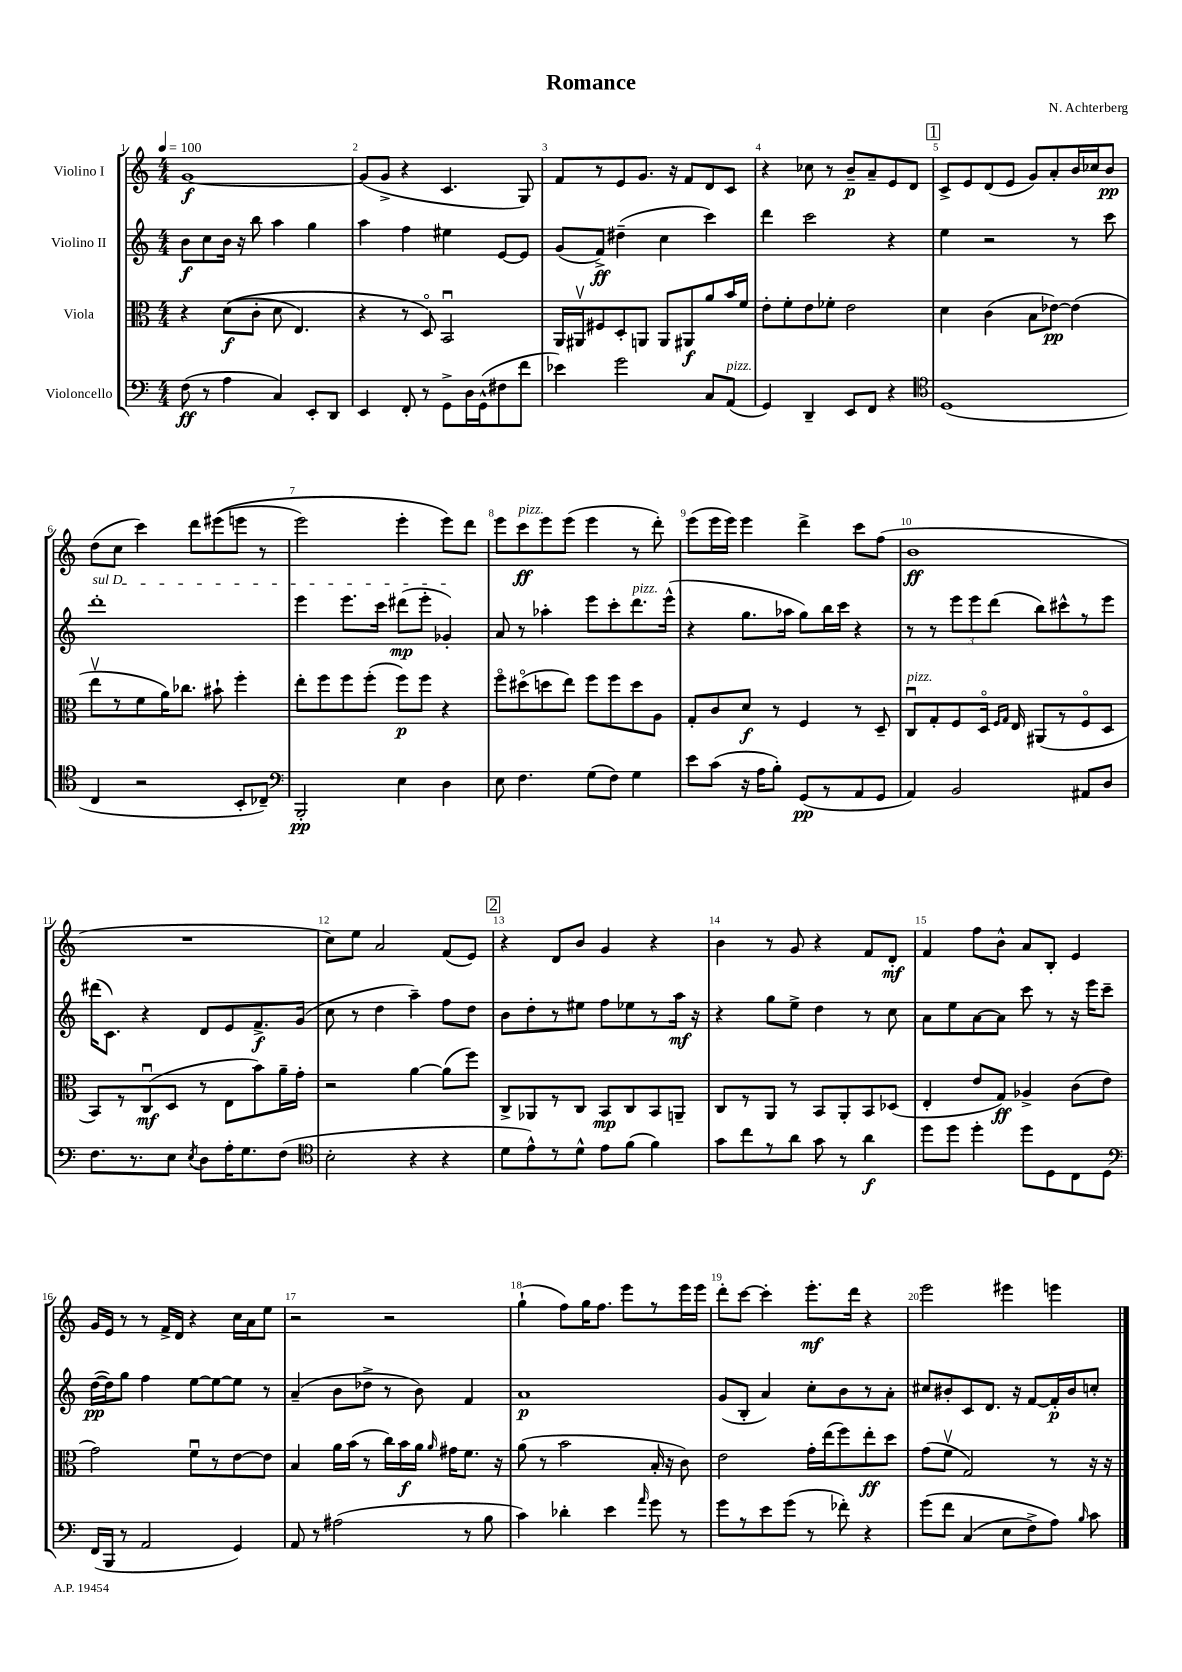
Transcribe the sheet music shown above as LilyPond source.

\header { title = "Romance" composer = "N. Achterberg" }
<<
\new StaffGroup <<
\new Staff = "s0" \with { instrumentName = "Violino I" } {
    \clef treble \key c \major \numericTimeSignature \time 4/4 \tempo 4 = 100
    \autoBeamOff g'1~\f |
    g'8[( g'8]-> r4 c'4. g8) |
    f'8[ r8 e'8 g'8.] r16 f'8[ d'8 c'8] |
    r4 ces''8 r8 b'8[--\p a'8-- e'8 d'8] |
    \mark \markup { \box "1" } c'8[-> e'8 d'8( e'8] g'8[) a'8-. b'16 ces''16 b'8]\pp |
    d''8[( c''8] c'''4) d'''8[ eis'''8(\( e'''8] r8 |
    e'''2) e'''4-. e'''8[\) d'''8] |
    e'''8[ c'''8\ff^\markup { \italic "pizz." } e'''8 e'''8]( e'''4 r8 d'''8-.) |
    e'''8[( e'''16 e'''16]) e'''4 d'''4-> c'''8[ f''8]( |
    b'1\ff |
    R1 |
    c''8[) e''8] a'2 f'8[( e'8]) |
    \mark \markup { \box "2" } r4 d'8[ b'8] g'4 r4 |
    b'4 r8 g'8 r4 f'8[ d'8]-.\mf |
    f'4 f''8[ b'8]-^ a'8[ b8]-. e'4 |
    g'16[ e'16] r8 r8 f'16[-> d'16] r4 c''16[ a'16 e''8] |
    r2 r2 |
    g''4-!( f''8[) g''16 f''8.] e'''8[ r8 e'''16 e'''16] |
    d'''8[-. c'''8]~ c'''4-. e'''8.[-.\mf d'''16] r4 |
    e'''2 eis'''4 e'''4 \bar "|." |
}
\new Staff = "s1" \with { instrumentName = "Violino II" } {
    \clef treble \key c \major \numericTimeSignature \time 4/4
    \autoBeamOff b'8[\f c''8 b'16] r16 b''8 a''4 g''4 |
    a''4 f''4 eis''4 e'8[~ e'8] |
    g'8[( f'8]->\ff) dis''4--( c''4 c'''4) |
    d'''4 c'''2 r4 |
    \mark \markup { \box "1" } e''4 r2 r8 c'''8 |
    \once \override TextSpanner.bound-details.left.text = \markup { \italic "sul D" } d'''1-.\startTextSpan |
    e'''4 e'''8.[ c'''16] dis'''8[\mp( e'''8]-. ges'4-.\stopTextSpan) |
    a'8 r8 aes''4-. e'''8[ c'''8-. d'''8.^\markup { \italic "pizz." } e'''16]-^( |
    r4 g''8.[ aes''16] g''8[) b''16 c'''16] r4 |
    r8 r8 \tuplet 3/2 { e'''8[ e'''8 d'''8]( } b''8[) cis'''8-^ r8 e'''8] |
    dis'''16[( c'8.]) r4 d'8[ e'8 f'8.->\f g'16]( |
    c''8 r8 d''4 a''4--) f''8[ d''8] |
    \mark \markup { \box "2" } b'8[ d''8-. r8 eis''8] f''8[ ees''8 r8 a''16]\mf r16 |
    r4 g''8[ e''8]-> d''4 r8 c''8 |
    a'8[ e''8 a'8~ a'8] c'''8 r8 r16 e'''16[ c'''8]-- |
    d''16[~\pp( d''16) g''8] f''4 e''8[~ e''8~ e''8] r8 |
    a'4--( b'8[ des''8]-> r8 b'8) f'4 |
    a'1\p |
    g'8[( b8]-. a'4) c''8[-. b'8 r8 a'8]-. |
    cis''8[ bis'8-. c'8 d'8.] r16 f'8[~ f'16-.\p bis'16 c''8]-. \bar "|." |
}
\new Staff = "s2" \with { instrumentName = "Viola" } {
    \clef alto \key c \major \numericTimeSignature \time 4/4
    \autoBeamOff r4 d'8[\f(\( c'8]-. d'8 e4.) |
    r4 r8 d8\flageolet\) b,2\downbow |
    a,16[ ais,16\upbow fis8 d8-. a,8] a,8[ ais,8\f a'8 b'16 f'16] |
    e'8[-. f'8-. e'8 fes'8]-. e'2 |
    \mark \markup { \box "1" } d'4 c'4( b8[ ees'8]~\pp) ees'4( |
    e''8[\upbow r8 f'8 a'16) ces''8.] bis'8-! f''4-. |
    e''8[-. f''8 f''8 f''8]-.( f''8[\p) f''8] r4 |
    f''8[\flageolet dis''8\flageolet( d''8 e''8]) f''8[ f''8 d''8 a8] |
    g8[-. c'8 d'8]\f r8 f4 r8 d8-- |
    c8[\downbow^\markup { \italic "pizz." } g8-. f8 d16]\flageolet \grace { f16[ g16] } e16 ais,8[( r8 f8\flageolet d8] |
    b,8[) r8 c8\downbow\mf( d8] r8 e8[ b'8) a'16-- g'16]-. |
    r2 a'4~ a'8[( f''8]) |
    \mark \markup { \box "2" } c8[-> aes,8 r8 c8] b,8[\mp c8 b,8 a,8]-- |
    c8[ r8 a,8] r8 b,8[ a,8-. b,8 des8]( |
    e4-. e'8[ g8]\ff) aes4-> c'8[( e'8] |
    g'2) f'8[\downbow r8 e'8~ e'8] |
    b4 a'16[ b'16]( r8 c''16[) b'16\f a'16] \grace { a'16 } gis'16[ f'8.] r16 |
    a'8( r8 b'2 b16-. r16 c'8) |
    e'2 g'16[-. e''16( f''8) e''8-.\ff d''8] |
    g'8[( f'8]\upbow g2) r8 r16 r16 \bar "|." |
}
\new Staff = "s3" \with { instrumentName = "Violoncello" } {
    \clef bass \key c \major \numericTimeSignature \time 4/4
    \autoBeamOff f8\ff( r8 a4 c4) e,8[-. d,8] |
    e,4 f,8-. r8 g,8[-> d16 g,16-^( fis8 f'8] |
    ees'4) g'2 c8[ a,8]^\markup { \italic "pizz." }( |
    g,4) d,4-- e,8[ f,8] r4 |
    \mark \markup { \box "1" } \clef tenor d1( |
    c4 r2 b,8[-. ces8]--) |
    \clef bass b,,2-.\pp e4 d4 |
    e8 f4. g8[( f8]) g4 |
    e'8[ c'8]( r16 a16[ b8]-.) g,8[\pp( r8 a,8 g,8] |
    a,4) b,2 ais,8[ d8] |
    f8.[ r8. e8] \acciaccatura { e8 } d8[ a16-. g8. f8]( |
    \clef tenor b2-. r4 r4 |
    \mark \markup { \box "2" } d'8[ e'8-^) r8 d'8]-^ e'8[ f'8]( f'4) |
    g'8[ c''8 r8 a'8] g'8 r8 a'4\f |
    d''8[ d''8] d''4-. d''8[ d8 c8 d8] |
    \clef bass f,16[( b,,16] r8 a,2 g,4) |
    a,8 r8 ais2( r8 b8 |
    c'4) des'4-. e'4 \grace { a'16 } g'8 r8 |
    g'8[ r8 e'8 g'8]( r8 fes'8-.) r4 |
    g'8[\( f'8] c4( e8[ f8->) a8]\) \grace { b16 } c'8 \bar "|." |
}
>>
>>
\layout { \context { \Score \override BarNumber.break-visibility = ##(#f #t #t) barNumberVisibility = #all-bar-numbers-visible } }
